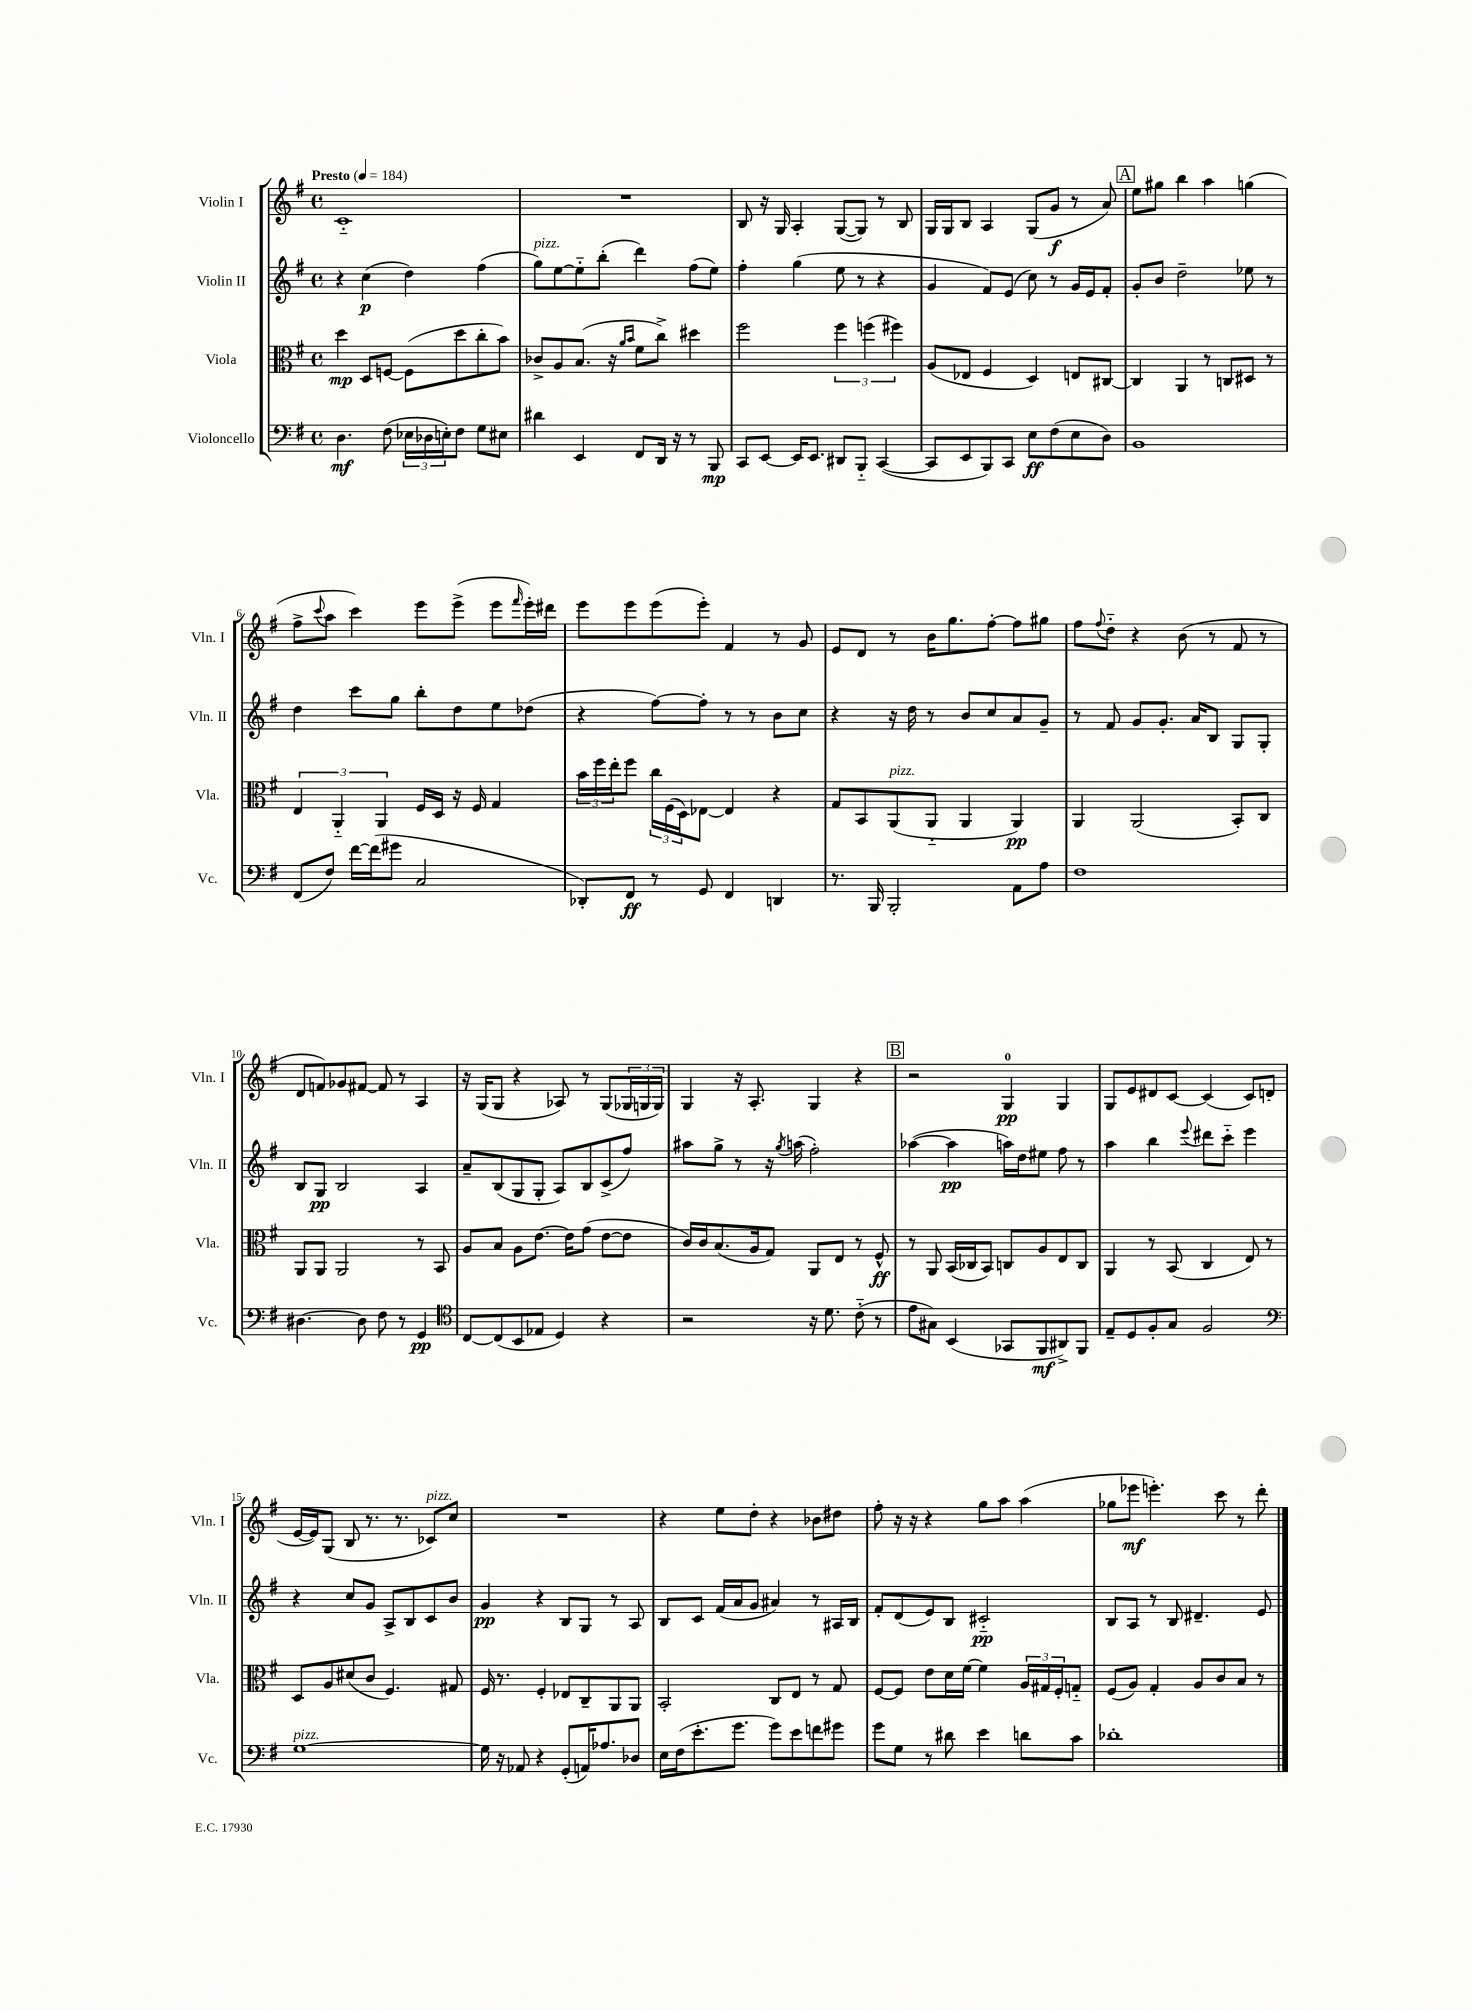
<<
\new StaffGroup <<
\new Staff = "s0" \with { instrumentName = "Violin I" shortInstrumentName = "Vln. I" } {
    \clef treble \key g \major \defaultTimeSignature \time 4/4 \tempo "Presto" 4 = 184
    c'1-_ |
    R1 |
    b8 r16 g16 a4-. g8~( g8) r8 b8 |
    g16 g16 b8 a4 g8( g'8\f r8 a'8) |
    \mark \markup { \box "A" } e''8 gis''8 b''4 a''4 g''4( |
    fis''8-> \appoggiatura { c'''8 } a''8 c'''4) e'''8 e'''8->( e'''8 \grace { fis'''16 } e'''16-.) dis'''16 |
    e'''8 e'''8 e'''8( e'''8-.) fis'4 r8 g'8 |
    e'8 d'8 r8 b'16 g''8. fis''8~-. fis''8 gis''8 |
    fis''8 \appoggiatura { fis''8 } d''8-_ r4 b'8( r8 fis'8 r8 |
    d'8 f'8) ges'8 fis'8~ fis'8 r8 a4 |
    r16 g16( g8 r4 aes8) r8 g8( \tuplet 3/2 { ges16 g16 g16) } |
    g4 r16 a8.-. g4 r4 |
    \mark \markup { \box "B" } r2 g4-0\pp g4 |
    g8 e'8 dis'8 c'8~ c'4( c'8) d'8( |
    e'16~ e'16) g8( b8 r8. r8. ces'8^\markup { \italic "pizz." }) c''8 |
    R1 |
    r4 e''8 d''8-. r4 bes'8 dis''8 |
    fis''8-. r16 r16 r4 g''8 a''8 a''4( |
    ges''8 ees'''8\mf e'''4.-.) c'''8 r8 d'''8-. \bar "|." |
}
\new Staff = "s1" \with { instrumentName = "Violin II" shortInstrumentName = "Vln. II" } {
    \clef treble \key g \major \defaultTimeSignature \time 4/4
    r4 c''4\p( d''4) fis''4( |
    g''8^\markup { \italic "pizz." }) e''8~ e''8-_ b''8-.( d'''4) fis''8( e''8) |
    fis''4-. g''4( e''8 r8 r4 |
    g'4 fis'8) e'8( c''8) r8 g'16 e'16 fis'8-. |
    \mark \markup { \box "A" } g'8-. b'8 d''2-- ees''8 r8 |
    d''4 c'''8 g''8 b''8-. d''8 e''8 des''8( |
    r4 fis''8~) fis''8-. r8 r8 b'8 c''8 |
    r4 r16 d''16 r8 b'8 c''8 a'8 g'8-- |
    r8 fis'8 g'8 g'8.-. a'16 b8 g8 g8-. |
    b8 g8\pp b2 a4 |
    a'8-- b8( g8 g8-. a8) b8 c'8->( fis''8) |
    ais''8 g''8-> r8 r16 \acciaccatura { g''8 } a''16( fis''2-.) |
    \mark \markup { \box "B" } aes''4~( aes''4\pp a''16) d''16 eis''8 fis''8 r8 |
    a''4 b''4 \appoggiatura { e'''8 } dis'''8 c'''8-_ e'''4 |
    r4 c''8 g'8 a8-> b8 c'8 b'8 |
    g'4\pp r4 b8 g8 r8 a8 |
    b8 c'8 fis'16( a'16 g'8 ais'4) r8 ais16 b16 |
    fis'8-. d'8( e'8) b8 cis'2-_\pp |
    b8 a8 r8 b8 dis'4.-- e'8 \bar "|." |
}
\new Staff = "s2" \with { instrumentName = "Viola" shortInstrumentName = "Vla." } {
    \clef alto \key g \major \defaultTimeSignature \time 4/4
    d''4\mp d8 f8~ f8( d''8 c''8-. b'8) |
    ces'8-> a8 b8.( r16 \grace { a'16 b'16 } fis'8 c''8->) dis''4 |
    fis''2 \tuplet 3/2 { fis''4 f''4( fis''4) } |
    a8( ees8 fis4 d4) e8 cis8~ |
    \mark \markup { \box "A" } cis4 a,4 r8 c8 dis8 r8 |
    \tuplet 3/2 { e4 a,4-_ a,4 } fis16 d16 r16 fis16 g4 |
    \tuplet 3/2 { b'16 fis''16 e''16-. } fis''8 \tuplet 3/2 { c''16 fis16( d16) } ees8~ ees4 r4 |
    g8 b,8 a,8^\markup { \italic "pizz." }( a,8-_ a,4 a,4\pp) |
    a,4 a,2( b,8-.) c8 |
    a,8 a,8 a,2 r8 b,8 |
    a8 b8 a8 e'8.~ e'16 g'8( e'8~ e'8 |
    c'16) c'16 b8.( a16 g8) a,8 e8 r8 fis8-^\ff |
    \mark \markup { \box "B" } r8 a,8 b,16( ces16 b,8) c8 a8 e8 c8 |
    a,4 r8 b,8( c4 e8) r8 |
    d8 a8 dis'8( c'8 fis4.) gis8 |
    fis16 r8. fis4-. ees8 c8-- a,8 a,8 |
    b,2-. c8 e8 r8 g8 |
    fis8~ fis8 e'8 d'16 fis'16~ fis'4 \tuplet 3/2 { a16 gis16 fis16-. } g8-_ |
    fis8( a8) g4-. a8 c'8 b8 r8 \bar "|." |
}
\new Staff = "s3" \with { instrumentName = "Violoncello" shortInstrumentName = "Vc." } {
    \clef bass \key g \major \defaultTimeSignature \time 4/4
    d4.\mf fis8( \tuplet 3/2 { ees16 des16 e16-.) } fis8 g8 eis8 |
    dis'4 e,4 fis,8 d,16 r16 r8 b,,8\mp |
    c,8 e,8~ e,16 e,8. dis,8 b,,8-_ c,4~( |
    c,8 e,8 b,,8) c,8 e8\ff fis8( e8 d8) |
    \mark \markup { \box "A" } b,1 |
    fis,8( fis8) fis'16~ fis'16( gis'8 c2 |
    des,8-.) fis,8\ff r8 g,8 fis,4 d,4 |
    r8. b,,16 b,,2-. a,8 a8 |
    fis1 |
    dis4.~ dis8 fis8 r8 g,4\pp |
    \clef tenor c8~ c8( b,8 ees8 d4) r4 |
    r2 r16 d'8. c'8-_( r8 |
    \mark \markup { \box "B" } e'8 gis8) b,4( ges,8 fis,8\mf ais,8->) fis,8 |
    e8-- d8 fis8-. g8 fis2 |
    \clef bass g1~^\markup { \italic "pizz." } |
    g16 r16 aes,8 r4 g,8-.( a,16) aes8. des8 |
    e16 fis16( e'8.-. g'8. g'8) e'8 f'8 gis'8 |
    g'8 g8 r8 dis'8 e'4 d'8 c'8 |
    des'1-. \bar "|." |
}
>>
>>
